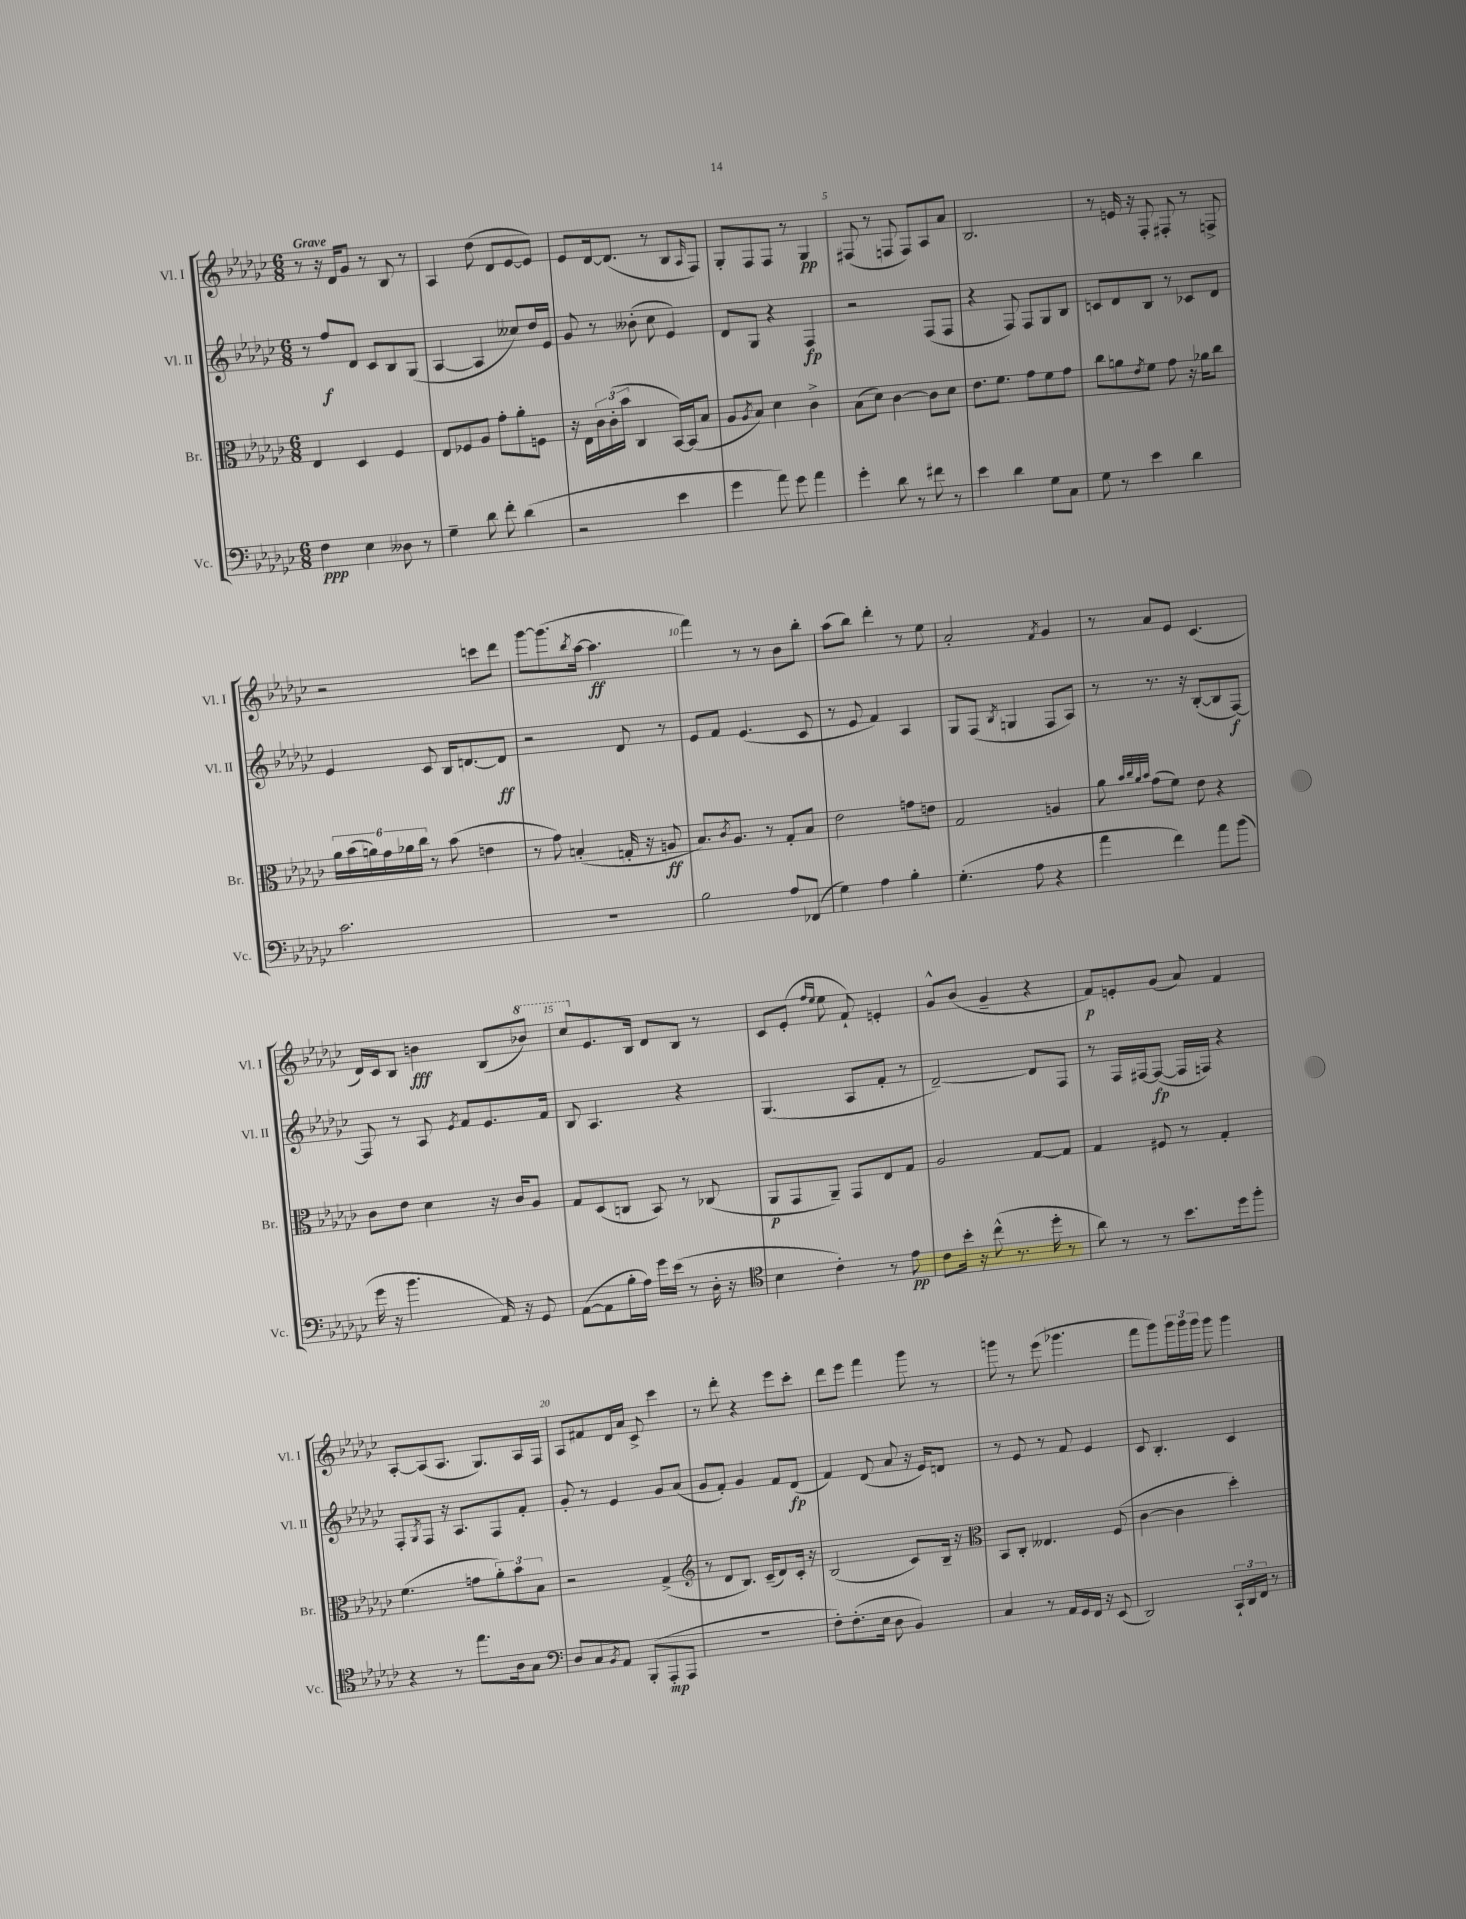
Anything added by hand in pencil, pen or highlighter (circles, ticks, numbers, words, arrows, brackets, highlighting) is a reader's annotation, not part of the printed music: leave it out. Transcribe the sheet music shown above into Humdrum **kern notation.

**kern	**kern	**kern	**kern
*staff4	*staff3	*staff2	*staff1
*clefF4	*clefC3	*clefG2	*clefG2
*k[b-e-a-d-g-c-]	*k[b-e-a-d-g-c-]	*k[b-e-a-d-g-c-]	*k[b-e-a-d-g-c-]
*M6/8	*M6/8	*M6/8	*M6/8
4F	4E-	8r	8r
.	.	8ff	16r
.	.	.	16d-
4E-	4D-	8d-	8g-
.	.	8c-	8r
8D--	4F	8B-	8B-
8r	.	(8G-	8r
=	=	=	=
4G-~	8E-	[4A-	4A-
.	8F-	.	.
8d-	8A-	4A-]	(8dd-
8f'	8g-'	.	8d-
(4d-	8a-'	8cc--)	[8e-
.	8F	16dd-	8e-])
.	.	16e-	.
=	=	=	=
2r	16r	8g-	8e-
.	16E-	.	.
.	24c-	8r	[16d-
.	(24c-'	.	.
.	.	.	(8.d-]
.	24b-	.	.
.	4C-	(8b--'	.
.	.	8cc-	8r
4e-	[16BB-)	4e-)	8B-
.	(16BB-]	.	.
.	.	.	16qqA-
.	8B-	.	8F)
=	=	=	=
4g-	8A-	8d-	8G-'
.	8qA-	.	.
.	8B-)	8G-	8F
8a-)	4d-	4r	8F
8g-	.	.	8r
4a-	4c-^	4F	4G-
=	=	=	=
4g-'	(8B-	2r	(8F#
.	8d-)	.	8r
8d-	[4c-	.	8F
8r	.	.	8F)
8f#	8c-]	(8F	8A-
8r	8d-	8F	8a-
=	=	=	=
4e-	8.e-	4r	2.B-
.	8.f	.	.
4d-	.	8F)	.
.	8g-	8F	.
8G-	8f	8G-	.
8C-	8g-	8B-	.
=	=	=	=
8G-	8cc-	8c	8r
8r	8a	8d-	16e
.	.	.	16r
.	8qe-	.	.
4e-	8f	8B-	8F'
.	8g-	8r	8F#'
4d-	16r	8c-	8r
.	16a-	.	.
.	8cc-	8d-	8F^
=	=	=	=
2.c-	24a-	4e-	2r
.	(24b-	.	.
.	24a)	.	.
.	24g-	.	.
.	24a-	.	.
.	24cc-	.	.
.	8r	8c-	.
.	(8b-	16B-	.
.	.	[8.d	.
.	4e	.	8ccc
.	.	8d]	8ddd-
=	=	=	=
2.r	8r	2r	[8ggg-
.	8g-)	.	(8.ggg-]
.	(4B'	.	.
.	.	.	8qbb-
.	.	.	[16aa-
.	.	.	4.aa-]
.	16G'	8d-	.
.	16r	.	.
.	8A	8r	.
=	=	=	=
2B-	8.B-)	8e-	4fff)
.	.	8f	.
.	8qc-	.	.
.	8.A-	.	.
.	.	(4.e-	8r
.	8r	.	8r
8A-	8G-'	.	8b-
(8FF-	8B-	8c-	8bb-'
=	=	=	=
4G-)	2e-	8r	(8aa-
.	.	8e-	8bb-)
4A-	.	4f)	4ddd-'
4B-'	8g	4A-	8r
.	8e	.	8ee-
=	=	=	=
(4.G-'	2G-	8G-	2a-'
.	.	(8F	.
.	.	8qB-	.
.	.	4G	.
8A-	.	.	.
.	.	.	8qf
4r	4A	8F	4g-
.	.	8A-)	.
=	=	=	=
4a-	8a-	8r	8r
.	32qqb-	.	.
.	32qqcc-	.	.
.	32qqa-	.	.
.	32qqb-	.	.
.	(8g-	8.r	8a-
4f)	8f)	.	8e-
.	.	16r	.
.	8e-	([8B-'	(4.c-
8a-	4r	8B-]	.
(8b-	.	[8F)	.
=	=	=	=
16g-	8c-	8F]	16d-)
16r	.	.	16c-
4.b-	8e-	8r	8B-
.	4d-	8A-	4b
.	.	8qe-	.
.	.	8f	.
16AA-)	16r	8.e-	(8B-
16r	16c-	.	.
8GG-	8A-	.	8bb-)
.	.	16f	.
=	=	=	=
([8AA-	8G-	8B-	8ccc-
8AA-]	(8D-	4.A-	8.e-
16B-'	8C	.	.
16A-)	.	.	16B-
16g-	8BB-)	.	8d-
(16e-	.	.	.
8r	8r	4r	8B-
16D-'	(8C-	.	8r
16r	.	.	.
=	=	=	=
*clefC4	*	*	*
4B-	8AA-	(4.G-	8c-
.	8GG-	.	(8e-'
.	.	.	16qqff
.	.	.	16qqee-
4c-')	8AA-~)	.	8ee-
.	8GG-	8A-	8f`)
8r	8E-	8f'	4e'
8e-	8G-	8r	.
=	=	=	=
8c-	2A-	[2d-~)	8g-^^
16b-'	.	.	(8b-
16r	.	.	.
(8cc-^^	.	.	4g-~
8.r	.	.	.
.	[8G-	8d-]	4r
16dd-'	.	.	.
8r	8G-]	8F	.
=	=	=	=
8a-)	4G-	8r	8f)
8r	.	16F	8e'
.	.	[16F#	.
8r	8F#	(8F#_	(8g-
8.b-	8r	16F#]	8a-)
.	.	16F)	.
.	4G-'	4r	4f
16dd-	.	.	.
8ff'	.	.	.
=	=	=	=
4r	(4.f	8F'	[8A-'
.	.	8qG-	.
.	.	8F	(8A-]
8r	.	16r	8.A-
.	.	8.A-	.
8.ee-	8g	.	.
.	.	.	8.G-)
.	12a-')	8F	.
16A-	.	.	.
.	12b-	.	.
8G-	.	8f'	16A-
.	12B-	.	.
.	.	.	16F
=	=	=	=
*clefF4	*	*	*
8D-	2r	8g-'	8A-
8C-	.	8r	8f#
8qBB-	.	.	.
8AA-	.	4e-	16d-
.	.	.	16a-
(8BBB-'	.	.	8c-^
8AAA-'	(4G-^	8g-	4ccc-
8AAA-	.	(8a-	.
=	=	=	=
*	*clefG2	*	*
2.r	8r	8g-	8r
.	8d-	8f')	8ddd-'
.	8.B-)	4g-	4r
.	(16c-~	.	.
.	8d-)	8f	8eee-
.	16c-'	(8d-	8ccc-'
.	16r	.	.
=	=	=	=
8F')	(2B-	4f)	8ddd-
(8.F'	.	.	8eee-
.	.	(8d-	4fff
16E-	.	.	.
8D-	.	8a-	.
4BB-)	8c-)	16r	8ggg-
.	.	16e-)	.
.	16B-~	8d	8r
.	16r	.	.
=	=	=	=
*	*clefC3	*	*
4C-	8BB-	8r	8ggg
.	8C-'	8e-	8r
8r	4.E--	8r	(8eee-
16AA-	.	8f	4.ggg-
16GG-	.	.	.
16FF	.	4e-	.
16r	.	.	.
(8EE-	(8F	.	.
=	=	=	=
2DD-)	[4c-	8c-	8fff
.	.	4.B-'	8ggg-)
.	4c-]	.	24ggg-
.	.	.	24ggg-
.	.	.	24ggg-
.	.	.	8ggg-
24CC-`	4dd-')	4c-	4ggg-
24DD-	.	.	.
24FF	.	.	.
8r	.	.	.
==	==	==	==
*-	*-	*-	*-
